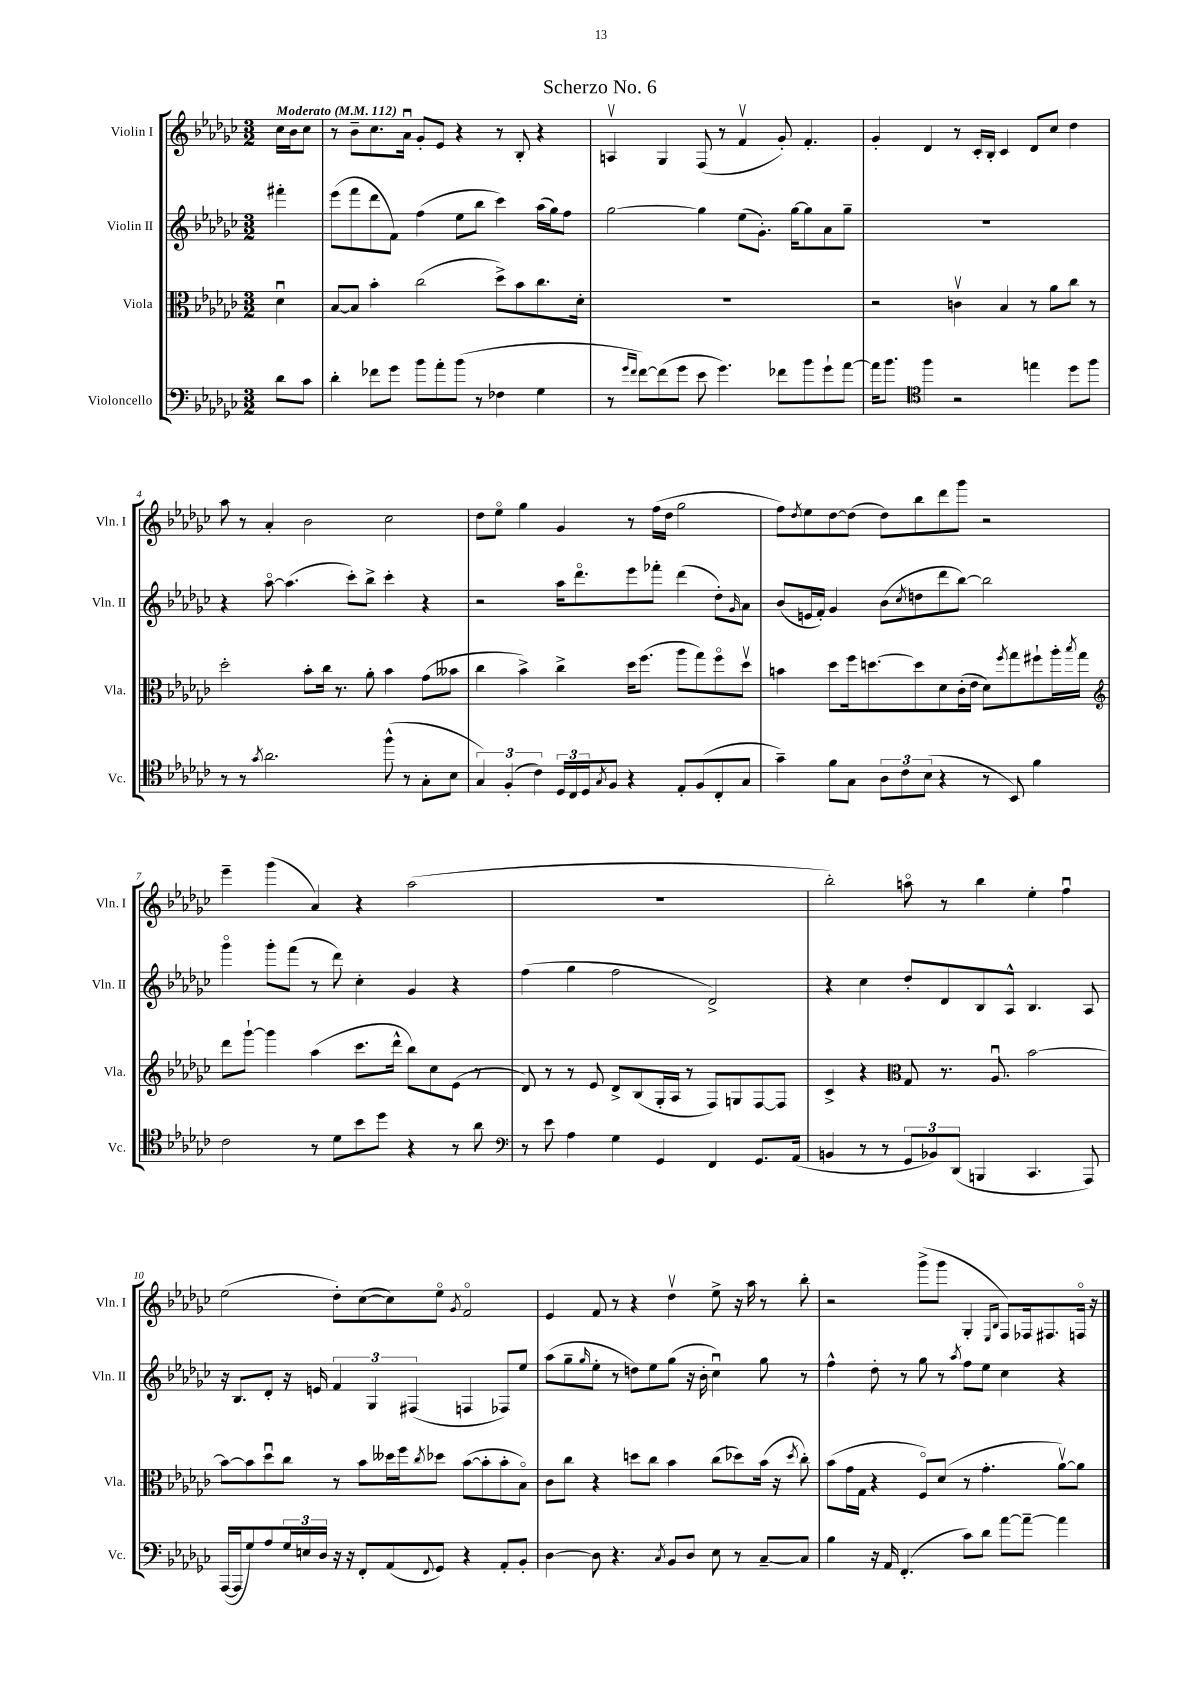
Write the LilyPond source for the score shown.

\header { title = "Scherzo No. 6" }
<<
\new StaffGroup <<
\new Staff = "s0" \with { instrumentName = "Violin I" shortInstrumentName = "Vln. I" } {
    \clef treble \key ges \major \numericTimeSignature \time 3/2 \partial 4 \tempo "Moderato" 4 = 112
    ces''16 bes'16 ces''8 |
    r8 bes'8-- ces''8. aes'16\downbow ges'8-. ees'8 r4 r8 bes8-. r4 |
    a4\upbow ges4 f8( r8 f'4\upbow ges'8-.) f'4.-. |
    ges'4-. des'4 r8 ces'16-. bes16-. ces'4 des'8 ces''8 des''4 |
    aes''8 r8 aes'4-. bes'2 ces''2 |
    des''8 ees''8\flageolet ges''4 ges'4 r8 f''16( des''16 ges''2 |
    f''8) \acciaccatura { des''8 } ees''8 des''8~ des''8( des''8) bes''8 des'''8 ges'''8 r2 |
    ees'''4-- ges'''4( aes'4) r4 aes''2( |
    R1. |
    bes''2-.) a''8\flageolet r8 bes''4 ees''4-. f''4\downbow |
    ees''2( des''8-.) ces''8~( ces''8) ees''8\flageolet \acciaccatura { ges'8 } f'2\flageolet |
    ees'4 f'8 r8 r4 des''4\upbow ees''8-> r16 aes''16 r8 bes''8-. |
    r2 ges'''8->( ges'''8 ges4-. \grace { ees16 bes16 } f8) fes16 fis8. f16\flageolet r16 \bar "|." |
}
\new Staff = "s1" \with { instrumentName = "Violin II" shortInstrumentName = "Vln. II" } {
    \clef treble \key ges \major \numericTimeSignature \time 3/2 \partial 4
    fis'''4-. |
    ees'''8( f'''8 des'''8 f'8) f''4( ees''8 bes''8 ces'''4) aes''16( ges''16) f''8 |
    ges''2~ ges''4 ees''8( ges'8.-.) ges''16~ ges''8 aes'8 ges''8-- |
    R1. |
    r4 aes''8~\flageolet aes''4.( ces'''8-.) bes''8-> ces'''4-. r4 |
    r2 aes''16 des'''8.\flageolet ees'''8 fes'''8-. des'''4( des''8-.) \grace { ges'16 } aes'8 |
    bes'8( e'16 f'16-.) ges'4 bes'8( \acciaccatura { ces''8 } d''8 des'''8 bes''8~) bes''2 |
    ges'''4\flageolet ges'''8-. f'''8( r8 des'''8) ces''4-. ges'4 r4 |
    f''4( ges''4 f''2 des'2->) |
    r4 ces''4 des''8-. des'8 bes8 aes8-^ bes4. aes8 |
    r16 bes8. des'8-. r16 e'16 \tuplet 3/2 { f'4 ges4 fis4( } f4 fes8) ees''8 |
    aes''8( ges''8-- \grace { ges''16 } ees''8-. r8 d''8) ees''8 ges''8( r16 bes'16-. ces''4\downbow) ges''8 r8 |
    f''4-^ des''8-. r8 ges''8 r8 \acciaccatura { aes''8 } f''8 ees''8 ces''4 r4 \bar "|." |
}
\new Staff = "s2" \with { instrumentName = "Viola" shortInstrumentName = "Vla." } {
    \clef alto \key ges \major \numericTimeSignature \time 3/2 \partial 4
    des'4\downbow |
    bes8~ bes8 bes'4-. ces''2( des''8->) bes'8 ces''8. des'16-. |
    R1. |
    r2 c'4\upbow bes4 r8 aes'8 ces''8 r8 |
    des''2-. bes'8-. ces''16 r8. aes'8-. bes'4 ges'8( beses'8 |
    ces''4 bes'4->) ces''4-> des''16 f''8.( aes''8 ges''8) f''8\flageolet des''8\upbow |
    b'4 des''8 f''16 d''8.~ d''8 des'8 ces'16-.( ees'16 des'8) \acciaccatura { f''8 } ges''8 fis''8-! aes''16-. \acciaccatura { bes''8 } ges''16 |
    \clef treble des'''8 ges'''8~-! ges'''4 aes''4( ces'''8. des'''16-^ bes''8) ces''8 ees'8( r8 |
    des'8) r8 r8 ees'8 des'8-> bes8( ges16-. aes16 r8 f8) g8 f8~ f8 |
    ces'4-> r4 \clef alto ges8 r8. aes8.\downbow bes'2~ |
    bes'8~ bes'8 des''8\downbow ces''8 r8 bes'8 deses''16 f''16 \acciaccatura { ces''8 } des''8 bes'8~( bes'8-. bes'8-. bes8\flageolet) |
    ces'8 ces''8 r4 d''8 ces''8 bes'4 ces''8( des''8) bes'16( r16 \acciaccatura { des''8 } ces''8-.) |
    bes'8( ges'16 ges16 r4 f8\flageolet) des'8( r8 ges'4.-. aes'8~\upbow) aes'8 \bar "|." |
}
\new Staff = "s3" \with { instrumentName = "Violoncello" shortInstrumentName = "Vc." } {
    \clef bass \key ges \major \numericTimeSignature \time 3/2 \partial 4
    des'8 ces'8 |
    des'4-. fes'8 ges'8 bes'8 aes'8-. bes'8( r8 fes4 ges4 |
    r8 \grace { ges'16 f'16 } f'8~) f'8( ges'8 ees'8 ges'4.) fes'8 bes'8 ges'8-! aes'8~ |
    aes'16 bes'8. \clef tenor f''4 r2 e''4 des''8 f''8 |
    r8 r8 \acciaccatura { ges'8 } aes'2. f''8-^( r8 ges8-. bes8 |
    \tuplet 3/2 { ges4) f4-.( ces'4) } \tuplet 3/2 { des16 ces16 des16 } \acciaccatura { ges8 } f8 r4 ees8-. f8( ces8-. ges8 |
    ges'4--) f'8 ges8 \tuplet 3/2 { aes8 ces'8 bes8( } r4 r8 bes,8) f'4 |
    ces'2 r8 des'8 bes'8 des''8 r4 r8 aes'8 |
    \clef bass r8 ees'8 aes4 ges4 ges,4 f,4 ges,8. aes,16( |
    b,4 r8 r8 \tuplet 3/2 { ges,8 bes,8) des,8( } b,,4 ces,4. aes,,8) |
    aes,,16~( aes,,16 ges8) aes8 \tuplet 3/2 { ges16 e16 des16 } r16 r16 f,8-. aes,8( \appoggiatura { f,8 } ges,8) r4 aes,8-. bes,8-. |
    des4~ des8 r4. \acciaccatura { ces8 } bes,8 des8 ees8 r8 ces8~-- ces8 |
    bes4 r16 aes,16 f,4.-.( ces'8) des'8 aes'8~ aes'8~-- aes'4 \bar "|." |
}
>>
>>
